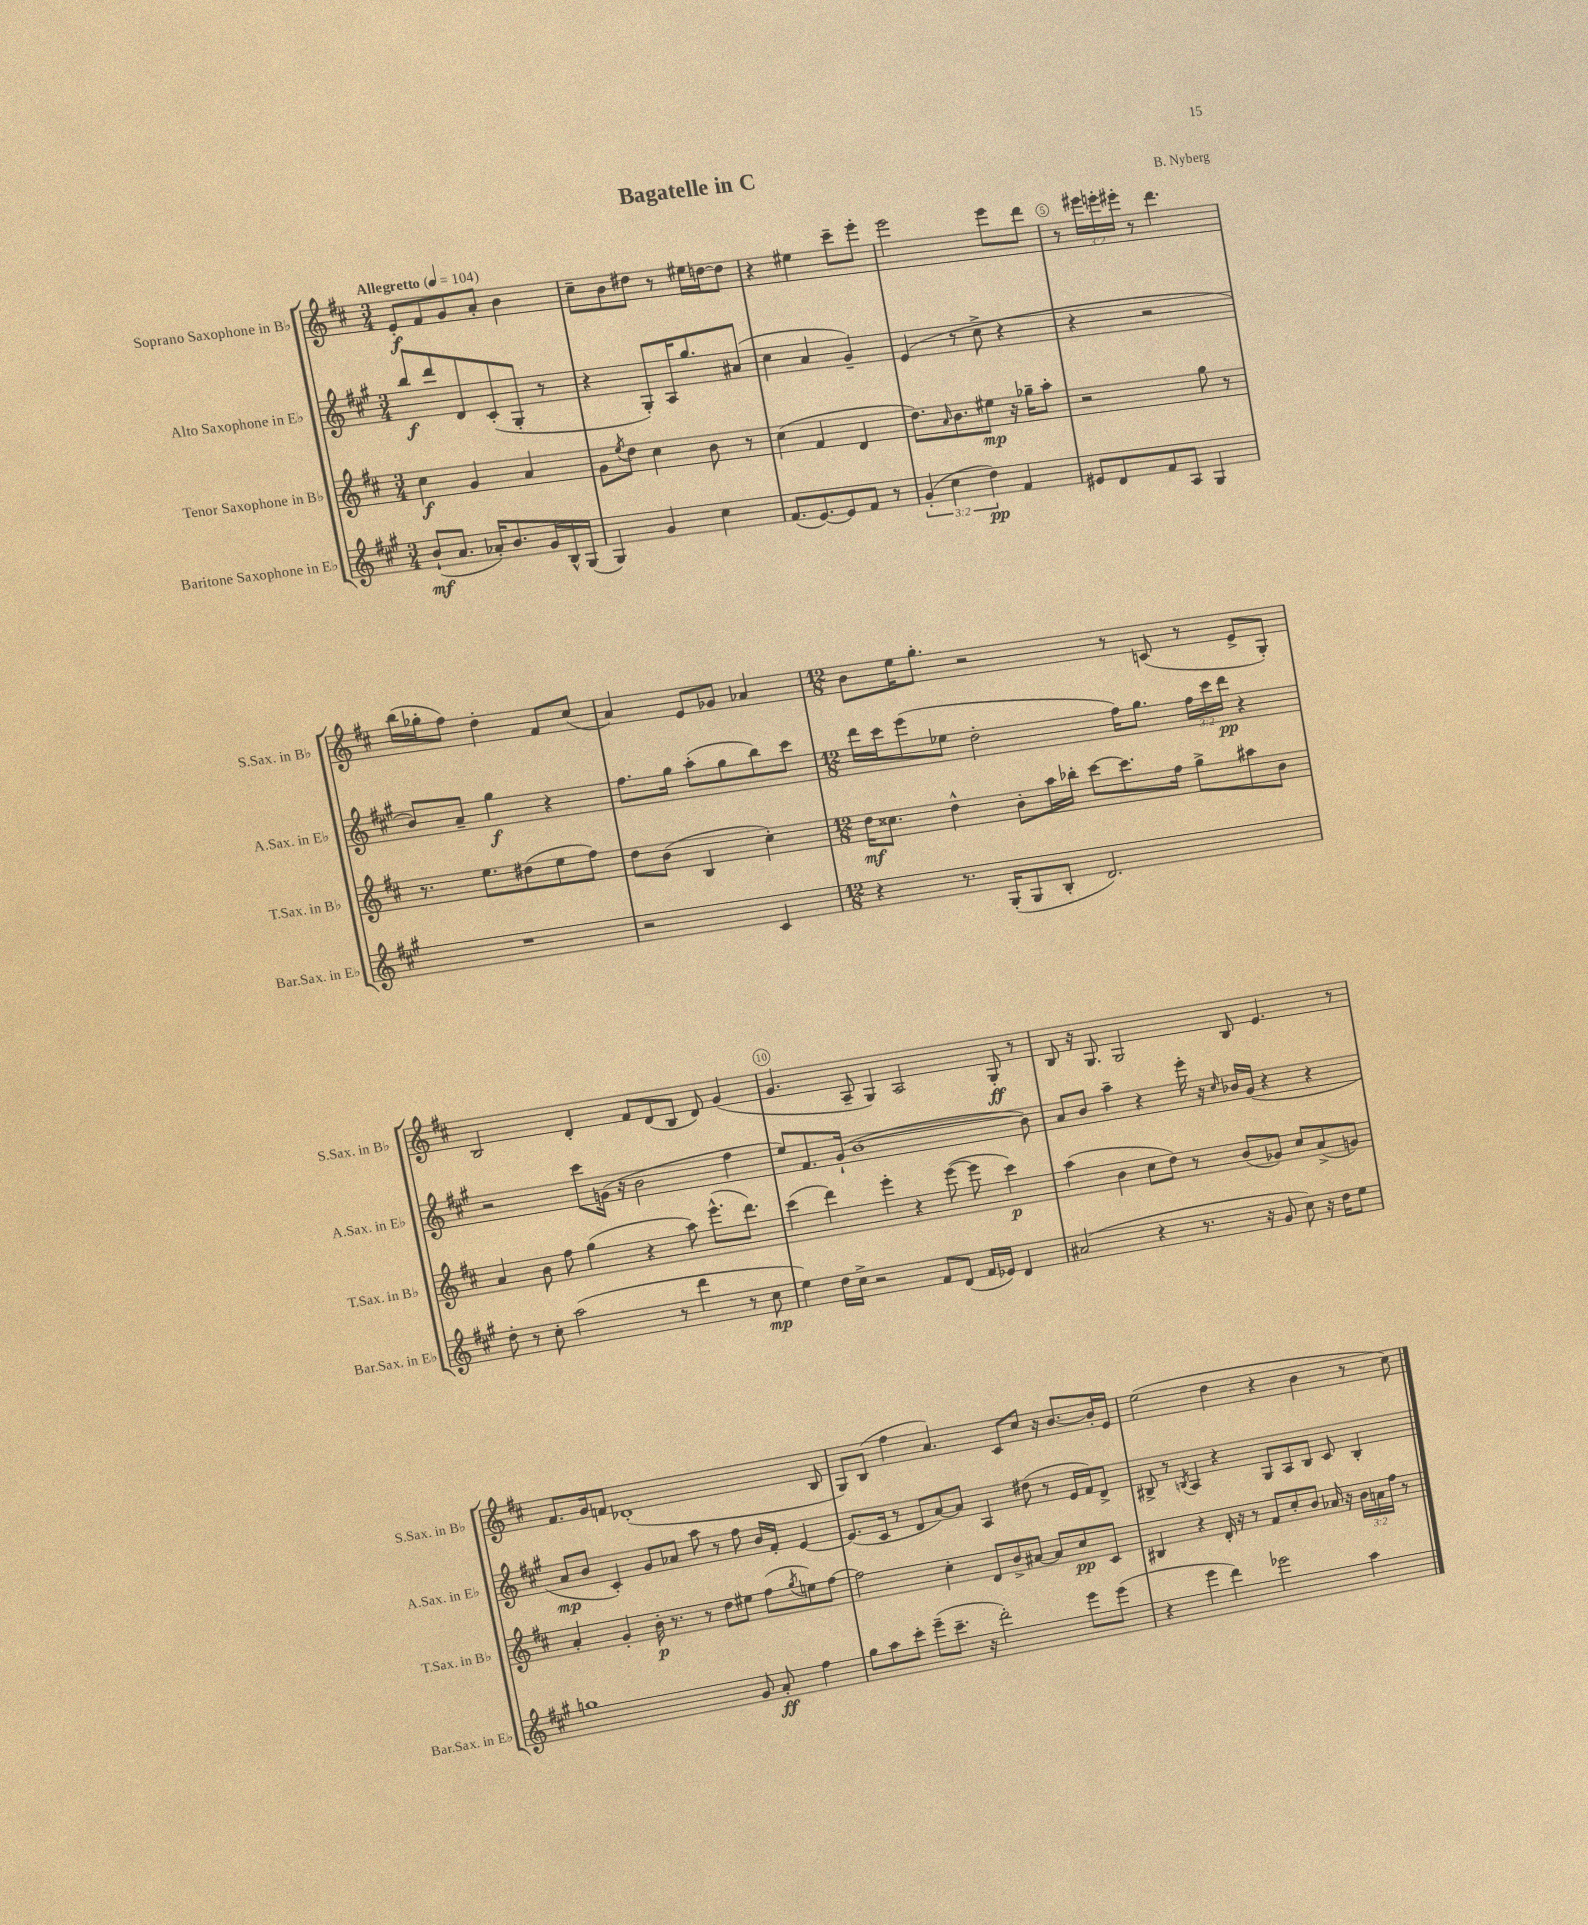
\header { title = "Bagatelle in C" composer = "B. Nyberg" }
<<
\new StaffGroup <<
\new Staff = "s0" \with { instrumentName = "Soprano Saxophone in Bb" shortInstrumentName = "S.Sax. in Bb" } {
    \clef treble \key d \major \numericTimeSignature \time 3/4 \override Staff.TupletNumber.text = #tuplet-number::calc-fraction-text \tempo "Allegretto" 4 = 104
    e'8-.\f fis'8 g'8 a'8-. b'4 |
    cis''8-- b'8 dis''8 r8 eis''16 d''16~ d''8 |
    r4 eis''4 cis'''8-- e'''8-. |
    e'''2 e'''8 d'''8 |
    r8 \tuplet 3/2 { eis'''16 e'''16-. eis'''16-. } r8 d'''4. |
    b''16( ges''16-. fis''8) d''4-. fis'8 cis''8( |
    a'4) e'8 ges'8 aes'4 |
    \numericTimeSignature \time 12/8 b'8 e''16 g''8.-. r2 r8 c'8( r8 e'8-> g8-.) |
    b2 d'4-. fis'8 d'8( b8 d'8) g'4( |
    g'4. a8-- g4) a2 g8-.\ff r8 |
    b8 r16 g8. g2 b8 e'4. r8 |
    fis'8. g'16 f'8 des'1-.( b8 |
    g8) b8( fis''4 a'4.) cis'8 cis''8 r16 b'8.~ b'16-. e'16 |
    e''2( d''4 r4 b'4 r8 cis''8) \bar "|." |
}
\new Staff = "s1" \with { instrumentName = "Alto Saxophone in Eb" shortInstrumentName = "A.Sax. in Eb" } {
    \clef treble \key a \major \numericTimeSignature \time 3/4 \override Staff.TupletNumber.text = #tuplet-number::calc-fraction-text
    b''8\f d'''8 d'8 cis'8-.( gis8-. r8 |
    r4 gis8-.) a16 gis''8. ais'8( |
    cis''4 a'4 gis'4--) |
    e'4( r8 cis''8-> r4 |
    r4 r2 |
    b'8) a'8-- gis''4\f r4 |
    fis''8. gis''16 a''8-.( gis''8 b''8) cis'''8 |
    \numericTimeSignature \time 12/8 d'''16 cis'''16 e'''8( ees''8 d''2-. fis''16) gis''8. \tuplet 3/2 { fis''16 cis'''16 d'''16\pp } r4 |
    r2 cis'''8 g'16( r16 b'2 fis''4 |
    e''8) fis'8. gis'16-!( b'1~ b'8) |
    a'8 b'8 a''4-- r4 e'''16-. r16 \grace { cis''16 } bes'16 gis'16( r4 r4 |
    a'8\mp b'8 cis'4-.) gis'8 aes'8 a''8 r8 fis''8 b'16 fis'16-. e'4~ |
    e'8.( cis'16 r8 d'8 a'8~) a'8 a4 dis''8( r8 e'16 fis'16) d'8-> |
    bis8-> r8 \acciaccatura { b8 } a4 r4 gis8 a8 b8 cis'8 b4-. \bar "|." |
}
\new Staff = "s2" \with { instrumentName = "Tenor Saxophone in Bb" shortInstrumentName = "T.Sax. in Bb" } {
    \clef treble \key d \major \numericTimeSignature \time 3/4 \override Staff.TupletNumber.text = #tuplet-number::calc-fraction-text
    cis''4\f g'4 a'4 |
    g'8 \acciaccatura { e''8 } d''8 cis''4 b'8 r8 |
    cis''4( fis'4 d'4 |
    d''8.) \grace { a'16 } b'8. eis''8\mp r16 ges''16-- a''8-. |
    r2 g''8 r8 |
    r8. e''8. dis''8( e''8 fis''8) |
    d''8 b'8( b4 cis''4-.) |
    \numericTimeSignature \time 12/8 d''16\mf cisis''8. d''4-^ b'8-. a''16 bes''16-. cis'''8~ cis'''8. fis''16 g''8-> ais''8 b'8 |
    a'4 b'8 fis''8 g''4( r4 a''8) e'''8.-^( d'''8.) |
    cis'''4( d'''4) e'''4-. r4 e'''8~( e'''8 cis'''4\p) |
    a''4( b'4 cis''8 d''8) r8 b'8( ges'8) cis''8 a'8->( g'8) |
    a'4-. g'4-. b'16-.\p r8. r8 d''8 eis''8 fis''8( \acciaccatura { g''8 } e''8) fis''8~ |
    fis''2 cis''4-. d'8 b'8-> ais'8~ ais'8 cis''8\pp cis'8 |
    bis4 r4 d'16-. r16 r8 fis'8 cis''8-. b'8 aes'16 r16 \tuplet 3/2 { b'16 a'16 fis''16 } r8 \bar "|." |
}
\new Staff = "s3" \with { instrumentName = "Baritone Saxophone in Eb" shortInstrumentName = "Bar.Sax. in Eb" } {
    \clef treble \key a \major \numericTimeSignature \time 3/4 \override Staff.TupletNumber.text = #tuplet-number::calc-fraction-text
    b'8-!\mf( a'8. aes'16-.) b'8. gis'16 b16-^ gis16( |
    gis4) gis'4 cis''4 |
    fis'8.( e'8.~) e'8 fis'8 r8 |
    \tuplet 3/2 { gis'4-.( cis''4 d''4\pp) } fis'4 |
    eis'8 d'8 fis'8 a8 gis4 |
    R2. |
    r2 cis'4 |
    \numericTimeSignature \time 12/8 r4 r8. gis16-.( gis8 b8-. d'2.) |
    d''8-. r8 cis''8-. a''2( r8 d'''4 r8 cis''8\mp |
    e''4) d''16 cis''16-> r2 fis'8 d'8( fis'16 ees'16) d'4 |
    ais'2( r4 r8. r16 gis'8 cis''8) r16 d''16 e''8 |
    g''1 gis'8 a'8-.\ff fis''4 |
    gis''8 a''8 cis'''8-. e'''8--( cis'''8.-- r16 d'''2-.) e'''8 e'''8( |
    r4 e'''4 d'''4) ees'''2 a''4 \bar "|." |
}
>>
>>
\layout { \context { \Score \override BarNumber.break-visibility = ##(#f #t #t) barNumberVisibility = #(every-nth-bar-number-visible 5) \override BarNumber.stencil = #(make-stencil-circler 0.1 0.3 ly:text-interface::print) } }
